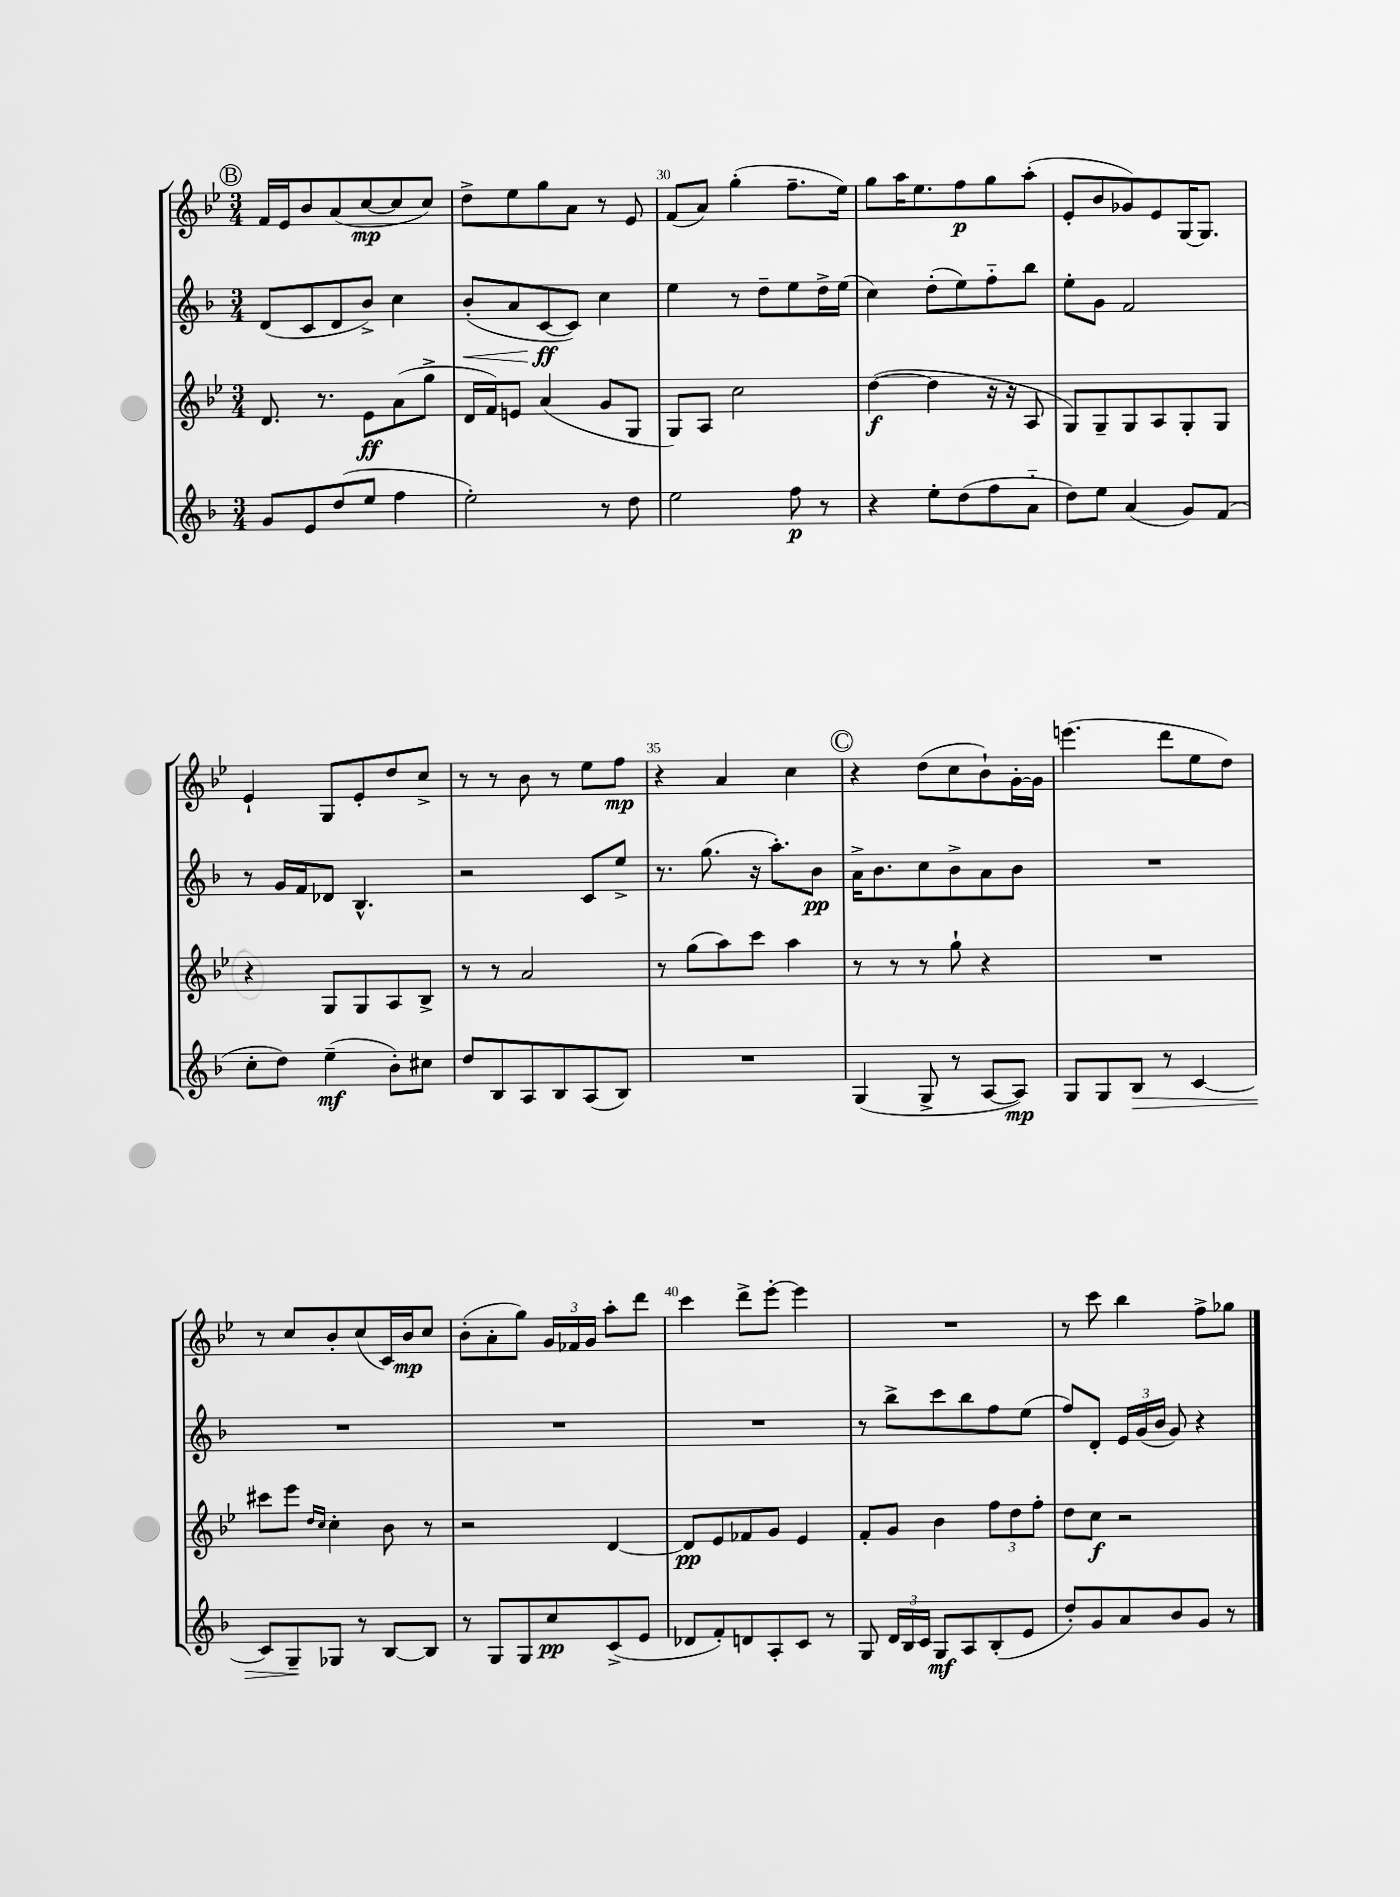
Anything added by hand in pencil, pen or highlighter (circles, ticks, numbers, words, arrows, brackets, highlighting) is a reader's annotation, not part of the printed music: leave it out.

**kern	**kern	**kern	**kern
*staff4	*staff3	*staff2	*staff1
*clefG2	*clefG2	*clefG2	*clefG2
*k[b-]	*k[b-e-]	*k[b-]	*k[b-e-]
*M3/4	*M3/4	*M3/4	*M3/4
8g	8.d	(8d	16f
.	.	.	16e-
8e	.	8c	8b-
.	8.r	.	.
(8dd	.	8d	(8a
8ee	8e-	8b-^)	[8cc
4ff	(8a	4cc	8cc]
.	8gg^	.	8cc)
=	=	=	=
2ee')	16d	(8b-'	8dd^
.	16f)	.	.
.	8e	8a	8ee-
.	(4a	[8c	8gg
.	.	8c])	8a
8r	8g	4cc	8r
8dd	8G	.	8e-
=	=	=	=
2ee	8G)	4ee	(8f
.	8A	.	8a)
.	2cc	8r	(4gg'
.	.	8dd~	.
8ff	.	8ee	8.ff~
8r	.	16dd^	.
.	.	(16ee	16ee-)
=	=	=	=
4r	([4dd	4cc)	8gg
.	.	.	16aa
.	.	.	8.ee-
8ee'	4dd]	(8dd'	.
(8dd	.	8ee)	8ff
8ff	16r	8ff'~	8gg
.	16r	.	.
8a'~	8A	8bb-	(8aa'
=	=	=	=
8dd)	8G)	8ee'	8e-'
8ee	8G~	8g	8b-
(4a	8G	2f	8g-)
.	8A	.	8e-
8g)	8G'	.	[16G
.	.	.	8.G]
(8f	8G	.	.
=	=	=	=
8cc'	4r	8r	4e-`
8dd)	.	16g	.
.	.	16f	.
(4ee~	8G	8d-	8G
.	8G	4.B-^^	8e-'
8b-')	8A	.	8dd
8cc#	8B-^	.	8cc^
=	=	=	=
8dd	8r	2r	8r
8B-	8r	.	8r
8A	2a	.	8b-
8B-	.	.	8r
(8A	.	8c	8ee-
8B-)	.	8ee^	8ff
=	=	=	=
2.r	8r	8.r	4r
.	(8gg	.	.
.	.	(8.gg	.
.	8aa)	.	4a
.	8ccc	16r	.
.	.	8.aa')	.
.	4aa	.	4cc
.	.	8b-	.
=	=	=	=
(4G	8r	16a^	4r
.	.	8.b-	.
.	8r	.	.
8G^	8r	8cc	(8dd
8r	8gg`	8b-^	8cc
[8A	4r	8a	8b-`)
8A])	.	8b-	[16g'
.	.	.	16g]
=	=	=	=
8G	2.r	2.r	(4.eee
8G	.	.	.
8B-	.	.	.
8r	.	.	8ddd
[4c	.	.	8ee-
.	.	.	8dd)
=	=	=	=
8c]	8ccc#	2.r	8r
8G~	8eee-	.	8cc
.	16qqdd	.	.
.	16qqcc	.	.
8G-	4cc'	.	8b-'
8r	.	.	(8cc
[8B-	8b-	.	16c)
.	.	.	16b-
8B-]	8r	.	8cc
=	=	=	=
8r	2r	2.r	(8b-'
8G	.	.	8a'
8G	.	.	8gg)
8cc	.	.	24g
.	.	.	24f-
.	.	.	24g
(8c^	[4d	.	8aa'
8e	.	.	8ddd
=	=	=	=
8d-	8d]	2.r	4ccc
8f')	8e-	.	.
8d	8f-	.	8ddd^
8A'	8g	.	[8eee-'
8c	4e-	.	4eee-]
8r	.	.	.
=	=	=	=
8G	8f'	8r	2.r
24d	8g	8bb-^	.
24B-	.	.	.
24c	.	.	.
8G	4b-	8ccc	.
8A	.	8bb-	.
(8B-'	12ff	8ff	.
.	12dd	.	.
8e	.	(8ee	.
.	12ff'	.	.
=	=	=	=
8dd')	8dd	8ff)	8r
8g	8cc	8d'	8ccc
8a	2r	24e	4bb-
.	.	(24g	.
.	.	24b-	.
8b-	.	8g)	.
8g	.	4r	8ff^
8r	.	.	8gg-
==	==	==	==
*-	*-	*-	*-
